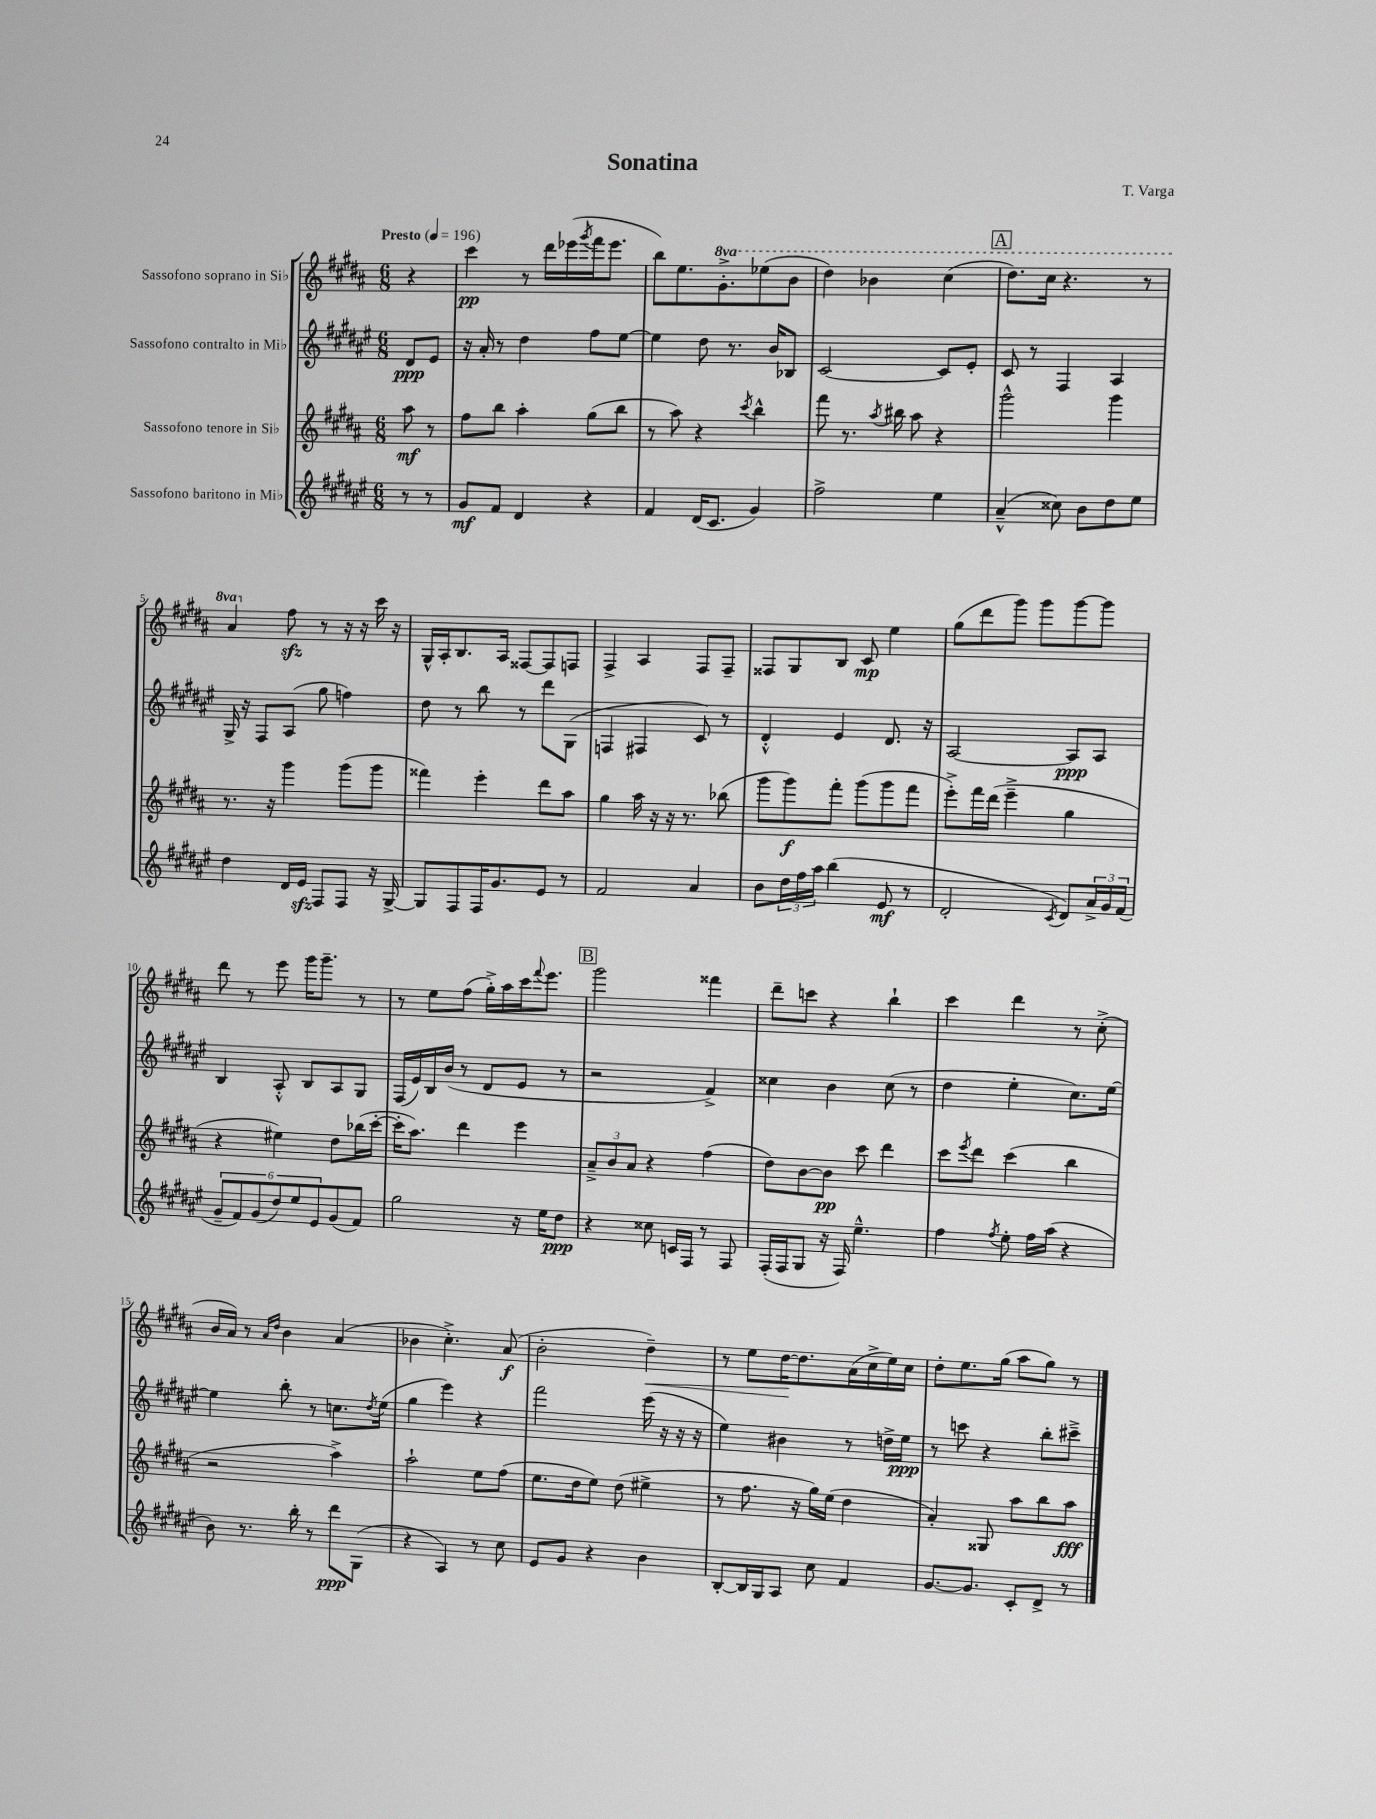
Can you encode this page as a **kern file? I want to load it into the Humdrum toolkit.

**kern	**dynam	**kern	**dynam	**kern	**dynam	**kern	**dynam
*part4	*part4	*part3	*part3	*part2	*part2	*part1	*part1
*staff4	*staff4	*staff3	*staff3	*staff2	*staff2	*staff1	*staff1
*I"Sassofono baritono in Mi♭	*	*I"Sassofono tenore in Si♭	*	*I"Sassofono contralto in Mi♭	*	*I"Sassofono soprano in Si♭	*
*clefG2	*	*clefG2	*	*clefG2	*	*clefG2	*
*k[f#c#g#d#a#e#]	*	*k[f#c#g#d#a#]	*	*k[f#c#g#d#a#e#]	*	*k[f#c#g#d#a#]	*
*M6/8	*	*M6/8	*	*M6/8	*	*M6/8	*
*MM196	*	*MM196	*	*MM196	*	*MM196	*
=	=	=	=	=	=	=	=
!	!	!	!	!	!	!LO:TX:a:B:t=Presto	!
8r	.	8aa#\	mf	8d#/L	ppp	4r	.
8r	.	8r	.	8e#/J	.	.	.
=1	=1	=1	=1	=1	=1	=1	=1
8g#/L	mf	8ff#\L	.	16r	.	4ccc#\	pp
.	.	.	.	16a#'/	.	.	.
8f#/J	.	8bb\J	.	8r	.	.	.
4d#/	.	4aa#'\	.	4dd#\	.	8r	.
.	.	.	.	.	.	16ddd#\LL	.
.	.	.	.	.	.	(16eee-X\	.
.	.	.	.	.	.	8qggg#/	.
4r	.	(8gg#\L	.	8ff#\L	.	16fff#\J	.
.	.	.	.	.	.	8.eee-\J	.
.	.	8bb\J	.	[8ee#\J	.	.	.
=2	=2	=2	=2	=2	=2	=2	=2
4f#/	.	8r	.	4ee#\]	.	8bb\L)	.
.	.	8aa#\)	.	.	.	8.ee\	.
(16d#/KL	.	4r	.	8dd#\	.	.	.
*	*	*	*	*	*	*8va	*
8.c#/J	.	.	.	.	.	8.gg#'^\	.
.	.	.	.	8.r	.	.	.
.	.	8qccc#/	.	.	.	.	.
4g#/)	.	4bb^^\	.	.	.	(8eee-X\	.
.	.	.	.	16b/KL	.	.	.
.	.	.	.	8B-X/J	.	8bb\J	.
=3	=3	=3	=3	=3	=3	=3	=3
2ff#^\	.	8fff#\	.	[2c#/	.	4ddd#\)	.
.	.	8.r	.	.	.	.	.
.	.	.	.	.	.	4bb-X\	.
.	.	8qaa#/	.	.	.	.	.
.	.	16bb#X\	.	.	.	.	.
.	.	8aa#\	.	.	.	.	.
4ee#\	.	4r	.	8c#/L]	.	(4ccc#\	.
.	.	.	.	8e#'/J	.	.	.
!!LO:REH:place=s1:t=A
=4	=4	=4	=4	=4	=4	=4	=4
(4a#~^^/	.	2ggg#^^\	.	8c#/	.	8.ddd#\L)	.
.	.	.	.	8r	.	.	.
.	.	.	.	.	.	16ccc#\Jk	.
8cc##X\)	.	.	.	4F#/	.	4.r	.
8b\L	.	.	.	.	.	.	.
8dd#\	.	4ggg#\	.	4A#/	.	.	.
8ee#\J	.	.	.	.	.	8r	.
!!LO:LB:g=z
=5	=5	=5	=5	=5	=5	=5	=5
4dd#\	.	8.r	.	16G#^/	.	4aa#/	.
.	.	.	.	16r	.	.	.
.	.	.	.	8F#/L	.	.	.
.	.	16r	.	.	.	.	.
*	*	*	*	*	*	*X8va	*
16d#/LL	.	4ggg#\	.	(8A#/J	.	8ff#zz\	.
16e#zz/JJ	.	.	.	.	.	.	.
8F#/L	.	.	.	8gg#\	.	8r	.
8F#/J	.	(8ggg#\L	.	4ffn\)	.	16r	.
.	.	.	.	.	.	16r	.
16r	.	8ggg#\J	.	.	.	16ccc#\	.
[16G#^/	.	.	.	.	.	16r	.
=6	=6	=6	=6	=6	=6	=6	=6
8G#/L]	.	4fff##X\)	.	8dd#\	.	16G#^^/LL	.
.	.	.	.	.	.	16A#'/J	.
8F#/	.	.	.	8r	.	8.B/	.
16F#/K	.	4eee'\	.	8bb\	.	.	.
8.g#/	.	.	.	.	.	16A#/Jk	.
.	.	.	.	8r	.	[8F##X/L	.
8e#/J	.	8ddd#\L	.	8ddd#\L	.	8F##/]	.
8r	.	8aa#\J	.	(8G#\J	.	8Fn/J	.
=7	=7	=7	=7	=7	=7	=7	=7
2f#/	.	4gg#\	.	4Fn/	.	4F#^/	.
.	.	16aa#\	.	4F#X/	.	4A#/	.
.	.	16r	.	.	.	.	.
.	.	16r	.	.	.	.	.
.	.	8.r	.	.	.	.	.
4a#/	.	.	.	8c#/)	.	8F#/L	.
.	.	(8bb-X\	.	8r	.	8F#~/J	.
=8	=8	=8	=8	=8	=8	=8	=8
8b\L	.	8ggg#\L	.	4d#'^^/	.	8F##X/L	.
24dd#\L	.	8ggg#\)	f	.	.	8G#/	.
24ff#\	.	.	.	.	.	.	.
24aa#\JJ	.	.	.	.	.	.	.
(4bb\	.	8fff#'\J	.	4e#/	.	8B/J	.
.	.	(8ggg#\L	.	.	.	8c#/	mp
8e#/	mf	8ggg#\	.	8.d#/	.	4ee\	.
8r	.	8fff#\J	.	.	.	.	.
.	.	.	.	16r	.	.	.
=9	=9	=9	=9	=9	=9	=9	=9
2d#'/	.	8eee'^\L)	.	[2A#/	.	(8gg#\L	.
.	.	16fff#\L	.	.	.	8ddd#\	.
.	.	(16ddd#\JJ	.	.	.	.	.
.	.	4eee~^\	.	.	.	8ggg#\J)	.
.	.	.	.	.	.	8ggg#\L	.
8qc#/	.	.	.	.	.	.	.
8d#/L)	.	4gg#\	.	8A#/L]	ppp	[8ggg#\	.
24a#^/L	.	.	.	8A#/J	.	8ggg#\J]	.
24g#/	.	.	.	.	.	.	.
(24f#/JJ	.	.	.	.	.	.	.
!!LO:LB:g=z
=10	=10	=10	=10	=10	=10	=10	=10
12g#~/L	.	4r	.	4B/	.	8ddd#\	.
12f#/)	.	.	.	.	.	.	.
.	.	.	.	.	.	8r	.
(12g#/	.	.	.	.	.	.	.
12dd#/)	.	4ee#X\)	.	8A#'^^/	.	8eee\	.
12ee#/	.	.	.	.	.	.	.
.	.	.	.	8B/L	.	16ggg#\KL	.
12e#/	.	.	.	.	.	.	.
.	.	.	.	.	.	8.ggg#~\J	.
(8g#/	.	8dd#\L	.	8A#/	.	.	.
8f#/J)	.	(16bb-X\L	.	8G#/J	.	8r	.
.	.	[16ccc#'\JJ	.	.	.	.	.
=11	=11	=11	=11	=11	=11	=11	=11
2gg#\	.	16ccc#'\KL]	.	(16F#/LL	.	8r	.
.	.	8.aa#\J)	.	16e#/)	.	.	.
.	.	.	.	16B/	.	8ee\L	.
.	.	.	.	(16b/JJ	.	.	.
.	.	4ddd#\	.	8r	.	(8ff#\J	.
.	.	.	.	8d#/L	.	16gg#'^\LL)	.
.	.	.	.	.	.	16aa#\	.
16r	.	4eee\	.	8e#/J	.	16ccc#\J	.
.	.	.	.	.	.	8qqfff#/	.
16ee#\KL	.	.	.	.	.	8.eee\J	.
8dd#\J	ppp	.	.	8r	.	.	.
!!LO:REH:place=s1:t=B
=12	=12	=12	=12	=12	=12	=12	=12
4r	.	12a#~^/L	.	2r	.	2ggg#\	.
.	.	12b/	.	.	.	.	.
.	.	12a#/J	.	.	.	.	.
8cc##X\	.	4r	.	.	.	.	.
16cn/LL	.	.	.	.	.	.	.
16F#/JJ	.	.	.	.	.	.	.
8r	.	(4ff#\	.	4f#^/)	.	4fff##X\	.
8F#/	.	.	.	.	.	.	.
=13	=13	=13	=13	=13	=13	=13	=13
(16F#'/LL	.	8dd#\L)	.	4cc##X\	.	8ddd#~\L	.
16F#/J	.	.	.	.	.	.	.
8G#/J	.	[8b\	.	.	.	8cccn\J	.
16r	.	8b\J]	pp	4b\	.	4r	.
16F#/)	.	.	.	.	.	.	.
4.ee#~^^\	.	8ccc#\	.	.	.	.	.
.	.	4ddd#\	.	(8cc##\	.	4bb`\	.
.	.	.	.	8r	.	.	.
=14	=14	=14	=14	=14	=14	=14	=14
4ff#\	.	8ccc#\L	.	4dd#\	.	4ccc#\	.
.	.	8qeee/	.	.	.	.	.
.	.	8ddd#\J	.	.	.	.	.
8qff#/	.	.	.	.	.	.	.
8ee#'\	.	(4ccc#\	.	4ee#'\	.	4ddd#\	.
16ff#\LL	.	.	.	.	.	.	.
(16aa#\JJ	.	.	.	.	.	.	.
4r	.	4bb\	.	8.cc#\L)	.	8r	.
.	.	.	.	.	.	(8cc#'^\	.
.	.	.	.	[16ee#\Jk	.	.	.
!!LO:LB:g=z
=15	=15	=15	=15	=15	=15	=15	=15
8b\)	.	2r	.	4ee#\]	.	16b/LL	.
.	.	.	.	.	.	16a#/JJ)	.
8.r	.	.	.	.	.	8r	.
.	.	.	.	.	.	16qqa#/LL	.
.	.	.	.	.	.	16qqdd#/JJ	.
.	.	.	.	8bb'\	.	4b\	.
16bb'\	.	.	.	.	.	.	.
8r	.	.	.	8r	.	.	.
8ddd#\L	ppp	4aa#^\)	.	8.ccn\L	.	(4a#/	.
(8G#\J	.	.	.	.	.	.	.
.	.	.	.	8qdd#/	.	.	.
.	.	.	.	(16ee#\Jk	.	.	.
=16	=16	=16	=16	=16	=16	=16	=16
4r	.	2aa#`\	.	4gg#\	.	4b-X\	.
4A#/)	.	.	.	4eee#\)	.	4.cc#'^\)	.
8r	.	8ee\L	.	4r	.	.	.
8cc#\	.	(8ff#\J	.	.	.	(8a#/	f
=17	=17	=17	=17	=17	=17	=17	=17
8e#/L	.	8.ee\L	.	2fff#\	.	2b'\	.
8g#/J	.	.	.	.	.	.	.
.	.	16dd#\k	.	.	.	.	.
4r	.	8ee\J)	.	.	.	.	.
.	.	(8dd#\	.	.	.	.	.
!	!	!	!	!	!	!	!LO:HP:b
4b\	.	4ee#X^\	.	(16eee#\	.	4dd#~\)	<
.	.	.	.	16r	.	.	.
.	.	.	.	16r	.	.	.
.	.	.	.	16r	.	.	.
=18	=18	=18	=18	=18	=18	=18	=18
[8B'/L	.	8r	.	4ee#\)	.	8r	.
16B/L]	.	8.ff#\	.	.	.	8ee\L	.
16G#/J	.	.	.	.	.	.	.
8A#/J	.	.	.	4b#X\	.	[16dd#\K	.
.	.	16r	.	.	.	8.dd#\]	[
8cc#\	.	16gg#\LL)	.	.	.	.	.
.	.	(16ee\JJ	.	.	.	.	.
4f#/	.	4dd#\	.	8r	.	(16a#\L	.
.	.	.	.	.	.	16cc#^\	.
.	.	.	.	16ddn^\LL	.	16ee\)	.
.	.	.	.	16ee#\JJ	ppp	16cc#\JJ	.
=19	=19	=19	=19	=19	=19	=19	=19
[8.g#/L	.	4a#'/)	.	8r	.	8dd#'\L	.
.	.	.	.	8cccn\	.	8.ee\	.
8.g#/J]	.	.	.	.	.	.	.
.	.	8G##X/	.	4r	.	.	.
.	.	.	.	.	.	(16gg#\Jk	.
8c#'/L	.	8aa#\L	.	.	.	8aa#\L	.
8d#^/J	.	8bb\	.	8bb'\L	.	8gg#\J)	.
8r	.	8aa#\J	fff	8ccc#X~^\J	.	8r	.
==	==	==	==	==	==	==	==
*-	*-	*-	*-	*-	*-	*-	*-
